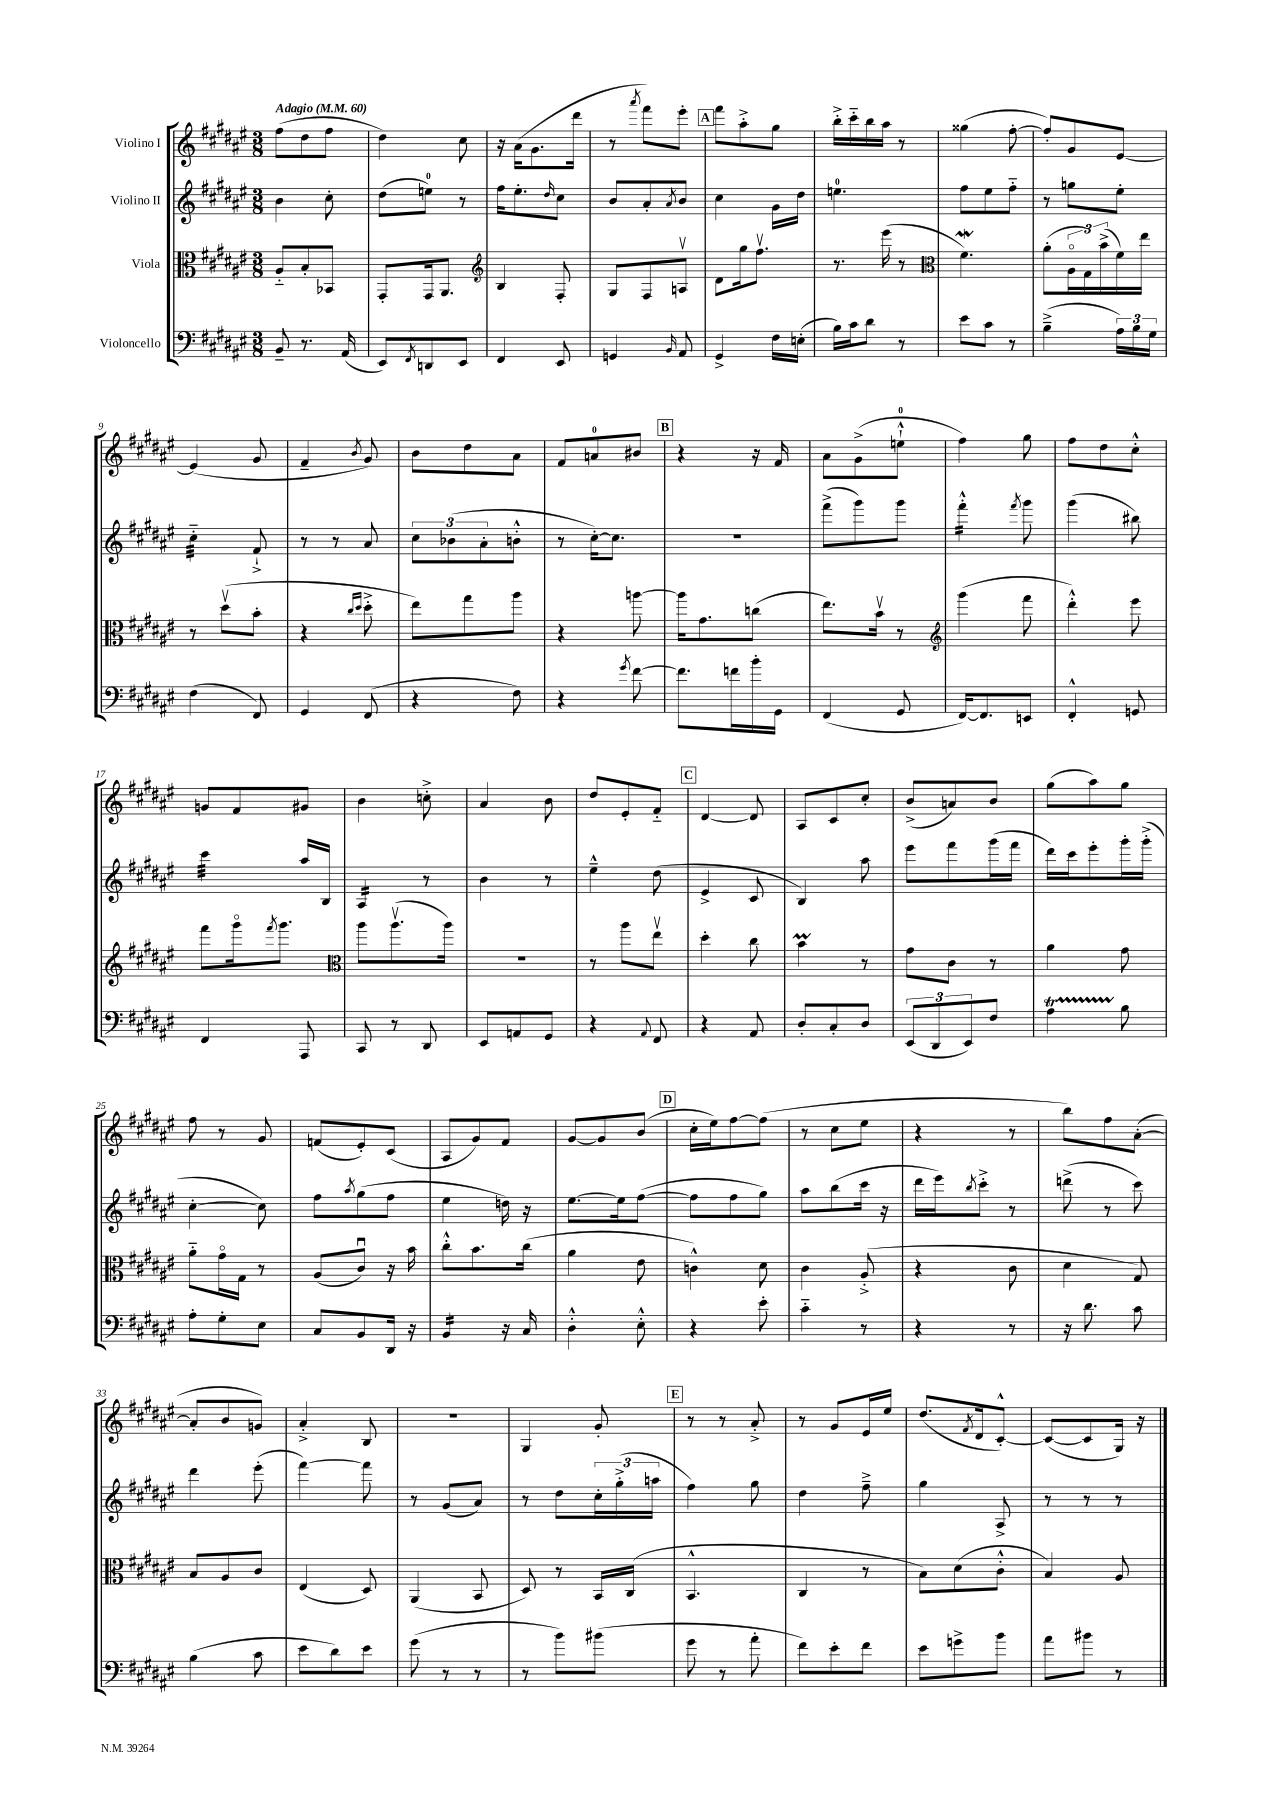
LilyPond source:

<<
\new StaffGroup <<
\new Staff = "s0" \with { instrumentName = "Violino I" } {
    \clef treble \key fis \major \numericTimeSignature \time 3/8 \tempo "Adagio" 4 = 60
    fis''8( dis''8 fis''8 |
    dis''4) cis''8 |
    r16 ais'16( gis'8. dis'''16 |
    r8 \acciaccatura { ais'''8 } fis'''8) eis'''8-. |
    \mark \markup { \box "A" } fis'''8 ais''8-.-> gis''8 |
    b''16-.-> cis'''16-_ b''16 ais''16 r8 |
    gisis''4( fis''8~-. |
    fis''8-.) gis'8 eis'8~ |
    eis'4( gis'8 |
    fis'4-- \acciaccatura { b'8 } gis'8) |
    b'8 dis''8 ais'8 |
    fis'8 a'8-0 bis'8 |
    \mark \markup { \box "B" } r4 r16 fis'16 |
    ais'8 gis'8->( e''8-0-!-^ |
    fis''4) gis''8 |
    fis''8 dis''8 cis''8-.-^ |
    g'8 fis'8 gis'8 |
    b'4 c''8-.-> |
    ais'4 b'8 |
    dis''8 eis'8-. fis'8-_ |
    \mark \markup { \box "C" } dis'4~ dis'8 |
    ais8 cis'8 cis''8-. |
    b'8->( a'8) b'8 |
    gis''8( ais''8) gis''8 |
    fis''8 r8 gis'8 |
    f'8( eis'8-.) cis'8( |
    ais8 gis'8) fis'8 |
    gis'8~ gis'8 b'8( |
    \mark \markup { \box "D" } cis''16-. eis''16) fis''8~ fis''8( |
    r8 cis''8 eis''8 |
    r4 r8 |
    b''8) fis''8 ais'8~-.( |
    ais'8-. b'8 g'8) |
    ais'4-.-> b8 |
    R4. |
    gis4 gis'8-. |
    \mark \markup { \box "E" } r8 r8 ais'8-.-> |
    r8 gis'8 eis'16 eis''16 |
    dis''8.( \acciaccatura { fis'8 } dis'16 cis'8~-.-^) |
    cis'8~( cis'8 gis16) r16 \bar "|." |
}
\new Staff = "s1" \with { instrumentName = "Violino II" } {
    \clef treble \key fis \major \numericTimeSignature \time 3/8
    b'4 cis''8-. |
    dis''8( e''8-0) r8 |
    fis''16 eis''8.-. \grace { dis''16 } cis''8 |
    b'8 ais'8-. \acciaccatura { ais'8 } b'8 |
    \mark \markup { \box "A" } cis''4 gis'16 dis''16 |
    e''4.-0 |
    fis''8 eis''8 fis''8-_ |
    r8 g''8 eis''8-. |
    cis''4:32-_ fis'8-!-> |
    r8 r8 ais'8 |
    \tuplet 3/2 { cis''8 bes'8( ais'8-. } b'8-.-^ |
    r8 cis''16~-.) cis''8. |
    \mark \markup { \box "B" } R4. |
    fis'''8->( gis'''8) gis'''8 |
    fis'''4:16-.-^ \acciaccatura { fis'''8 } gis'''8 |
    gis'''4( bis''8) |
    cis'''4:32 ais''16 b16 |
    ais4:16 r8 |
    b'4 r8 |
    eis''4---^ dis''8( |
    \mark \markup { \box "C" } eis'4-> cis'8 |
    b4) ais''8 |
    eis'''8 fis'''8 gis'''16( fis'''16 |
    dis'''16) cis'''16 eis'''8-. gis'''16-. gis'''16-.->( |
    cis''4~-. cis''8) |
    fis''8 \acciaccatura { ais''8 } gis''8( fis''8 |
    eis''4 d''16) r16 |
    eis''8.~ eis''16 fis''8~( |
    \mark \markup { \box "D" } fis''8 fis''8 gis''8) |
    ais''8 b''8( cis'''16 r16 |
    dis'''16 eis'''16) \acciaccatura { b''8 } cis'''8-.-> r8 |
    d'''8->( r8 cis'''8) |
    dis'''4 eis'''8-.( |
    fis'''4~) fis'''8 |
    r8 gis'8( ais'8) |
    r8 dis''8 \tuplet 3/2 { cis''16-. gis''16-.->( a''16 } |
    \mark \markup { \box "E" } fis''4) gis''8 |
    dis''4 fis''8---> |
    gis''4 ais8-> |
    r8 r8 r8 \bar "|." |
}
\new Staff = "s2" \with { instrumentName = "Viola" } {
    \clef alto \key fis \major \numericTimeSignature \time 3/8
    ais8-_ b8-. bes,8 |
    gis,8-. gis,16 ais,8. |
    \clef treble b4 fis8-. |
    gis8 fis8 a8\upbow |
    \mark \markup { \box "A" } dis'8 gis''16 fis''8.\upbow |
    r8. eis'''16( r8 |
    \clef alto fis'4.\mordent) |
    ais'8-.( \tuplet 3/2 { ais16\flageolet gis16) b'16->( } fis'16) eis''16 |
    r8 dis''8\upbow( b'8-. |
    r4 \grace { cis''16 dis''16 } dis''8-.-> |
    eis''8) gis''8 ais''8 |
    r4 a''8~ |
    \mark \markup { \box "B" } a''16 gis'8. c''8( |
    eis''8.) b'16\upbow r8 |
    \clef treble gis'''4( fis'''8 |
    dis'''4-.-^) eis'''8 |
    fis'''8 gis'''16\flageolet \acciaccatura { fis'''8 } gis'''8. |
    \clef alto ais''8 ais''8.\upbow( ais''16) |
    R4. |
    r8 ais''8 eis''8\upbow |
    \mark \markup { \box "C" } dis''4-. cis''8 |
    b'4\prall r8 |
    gis'8 cis'8 r8 |
    ais'4 gis'8 |
    ais'8-_ gis'16\flageolet gis16 r8 |
    ais8( cis'8\downbow) r16 b'16 |
    cis''8-.-^ b'8. cis''16( |
    ais'4 eis'8 |
    \mark \markup { \box "D" } c'4-^) dis'8 |
    cis'4 ais8-.->( |
    r4 cis'8 |
    dis'4 gis8) |
    b8 ais8 cis'8 |
    eis4( dis8) |
    ais,4( b,8 |
    dis8) r8 b,16 cis16( |
    \mark \markup { \box "E" } b,4.-^ |
    cis4 r8 |
    b8) dis'8( cis'8-.-^ |
    b4) ais8 \bar "|." |
}
\new Staff = "s3" \with { instrumentName = "Violoncello" } {
    \clef bass \key fis \major \numericTimeSignature \time 3/8
    b,8-- r8. ais,16( |
    eis,8) \acciaccatura { fis,8 } d,8 eis,8 |
    fis,4 eis,8 |
    g,4 \grace { b,16 } ais,8 |
    \mark \markup { \box "A" } gis,4-> fis16 e16-.( |
    b16) cis'16 dis'8 r8 |
    eis'8 cis'8 r8 |
    b4--->( \tuplet 3/2 { ais16) b16 gis16 } |
    fis4( fis,8) |
    gis,4 fis,8( |
    r4 fis8) |
    r4 \acciaccatura { gis'8 } fis'8~ |
    \mark \markup { \box "B" } fis'8. f'16 b'16-. gis,16 |
    fis,4( gis,8 |
    fis,16~) fis,8. e,8 |
    fis,4-.-^ g,8 |
    fis,4 ais,,8 |
    cis,8 r8 dis,8 |
    eis,8 a,8 gis,8 |
    r4 \appoggiatura { ais,8 } fis,8 |
    \mark \markup { \box "C" } r4 ais,8 |
    dis8-. cis8-. dis8 |
    \tuplet 3/2 { eis,8( dis,8 eis,8) } fis8 |
    ais4\startTrillSpan b8\stopTrillSpan |
    ais8-. gis8-. eis8 |
    cis8 b,8 dis,16 r16 |
    b,4:16 r16 cis16 |
    dis4-.-^ eis8-.-^ |
    \mark \markup { \box "D" } r4 eis'8-. |
    cis'4-_ r8 |
    r4 r8 |
    r16 dis'8. cis'8 |
    b4( cis'8 |
    eis'8 dis'8) eis'8 |
    gis'8( r8 r8 |
    r8 b'8) bis'8( |
    \mark \markup { \box "E" } gis'8 r8 ais'8-. |
    fis'8) eis'8-. fis'8 |
    eis'8 g'8-> b'8 |
    ais'8 bis'8 r8 \bar "|." |
}
>>
>>
